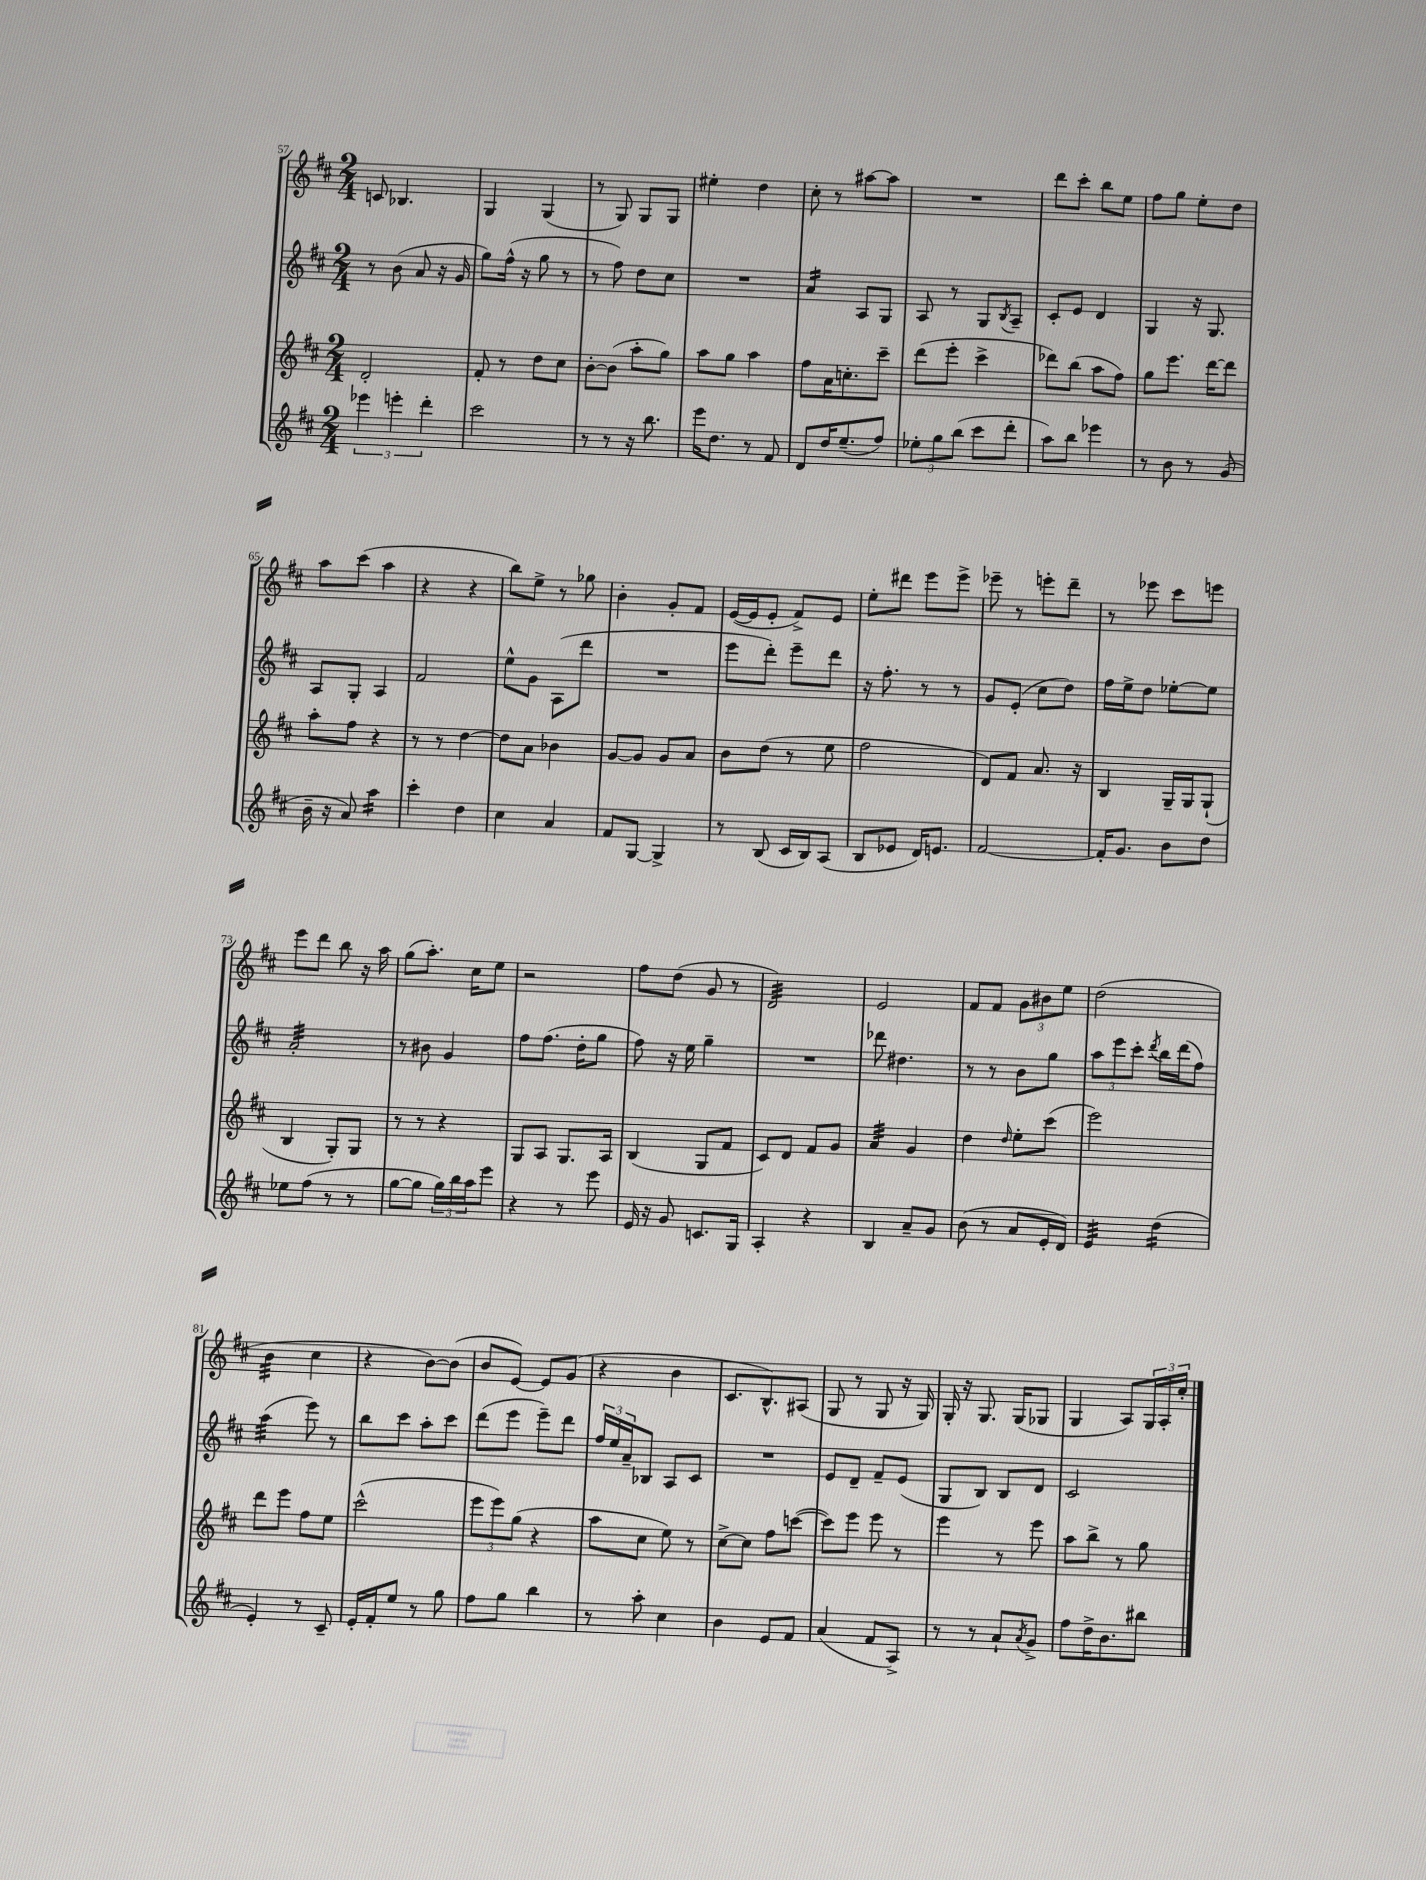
<<
\new StaffGroup <<
\new Staff = "s0" {
    \clef treble \key d \major \numericTimeSignature \time 2/4
    c'8 bes4. |
    g4 g4( |
    r8 g8) g8 g8 |
    eis''4-. d''4 |
    cis''8-. r8 ais''8~ ais''8 |
    R2 |
    d'''8 cis'''8-. b''8 e''8 |
    fis''8 g''8 e''8-. d''8 |
    a''8 cis'''8( a''4 |
    r4 r4 |
    b''8) e''8-> r8 ges''8 |
    b'4-. g'8-. fis'8 |
    e'16~( e'16 e'8-. fis'8->) e'8 |
    e''8-. dis'''8 e'''8 e'''8-> |
    ees'''8-- r8 e'''8-. d'''8-- |
    r8 ees'''8 cis'''8 e'''8 |
    e'''8 d'''8 b''8 r16 a''16 |
    g''8( a''8.-.) cis''16 e''8 |
    r2 |
    fis''8 d''8( g'8 r8 |
    d'2:32) |
    e'2 |
    fis'8 fis'8 \tuplet 3/2 { g'8 bis'8 e''8 } |
    d''2( |
    b'4:32 cis''4 |
    r4 b'8~) b'8( |
    b'8 e'8~) e'8 g'8( |
    r4 b'4 |
    cis'8. b8.-^) ais8( |
    g8 r8 g8 r16 g16) |
    g16-. r16 g8. g16( ges8 |
    g4 a8) \tuplet 3/2 { g16 a16-. cis''16-. } \bar "|." |
}
\new Staff = "s1" {
    \clef treble \key d \major \numericTimeSignature \time 2/4
    r8 b'8( a'8 r16 g'16 |
    g''8) fis''16-^( r16 g''8 r8 |
    r8 fis''8) d''8 cis''8 |
    R2 |
    a'4:16 a8 g8 |
    a8 r8 g8 \acciaccatura { b8 } a8-- |
    cis'8-. e'8 d'4 |
    g4 r16 g8. |
    a8 g8-. a4 |
    fis'2 |
    e''8-^ g'8 a8( d'''8 |
    R2 |
    e'''8 d'''8-.) e'''8-- d'''8 |
    r16 fis''8.-. r8 r8 |
    g'8 e'8-.( cis''8 d''8) |
    fis''16 e''16-> d''8 ees''8~-. ees''8 |
    a'2:32-. |
    r8 bis'8 g'4 |
    fis''8 fis''8.( d''16-. g''8 |
    fis''8) r16 e''16 g''4-- |
    R2 |
    des'''8 dis''4. |
    r8 r8 b'8 g''8 |
    \tuplet 3/2 { a''8 e'''8 cis'''8-. } \acciaccatura { d'''8 } b''16 d'''16( fis''8) |
    a''4:32( e'''8) r8 |
    b''8 cis'''8 a''8-. cis'''8 |
    d'''8( e'''8 e'''8--) d'''8 |
    \tuplet 3/2 { fis''16 e''16 a'16-- } bes8 a8 cis'8 |
    R2 |
    e'8 d'8-- fis'8-- e'8( |
    g8 b8) b8 d'8 |
    cis'2 \bar "|." |
}
\new Staff = "s2" {
    \clef treble \key d \major \numericTimeSignature \time 2/4
    d'2-. |
    fis'8-. r8 d''8 cis''8 |
    b'8~-. b'8( a''8-. g''8) |
    a''8 g''8 a''4 |
    fis''8 a'16 c''8.-. cis'''8-- |
    d'''8( e'''8-. cis'''4-> |
    des'''8) b''8( a''8 fis''8) |
    g''8 e'''8. d'''16~ d'''8 |
    a''8-. fis''8 r4 |
    r8 r8 d''4~ |
    d''8 a'8 bes'4 |
    g'8~ g'8 g'8 a'8 |
    b'8 d''8( r8 e''8 |
    fis''2 |
    d'8) fis'8 a'8. r16 |
    b4 g16-- g16 g8-!( |
    b4 g8-.) g8 |
    r8 r8 r4 |
    g8 a8 g8. a16 |
    b4( g8 fis'8 |
    cis'8) d'8 fis'8 g'8 |
    a'4:32 g'4 |
    d''4 \grace { d''16 } e''8-. cis'''8( |
    e'''2) |
    d'''8 e'''8 fis''8 e''8 |
    cis'''2-^( |
    \tuplet 3/2 { e'''8 e'''8) g''8( } r4 |
    a''8 cis''8 e''8) r8 |
    cis''8~-> cis''8 fis''8 c'''8~( |
    c'''8) e'''8 e'''8 r8 |
    e'''4 r8 e'''8 |
    a''8 b''8-> r8 g''8 \bar "|." |
}
\new Staff = "s3" {
    \clef treble \key d \major \numericTimeSignature \time 2/4
    \tuplet 3/2 { ees'''4 e'''4-. d'''4-. } |
    cis'''2 |
    r8 r8 r16 b''8. |
    e'''16 d''8. r8 fis'8 |
    d'8 d''16 e''8.--( fis''8) |
    \tuplet 3/2 { ees''8-. g''8 b''8( } cis'''8 d'''8-. |
    a''8) b''8 ees'''4 |
    r8 b'8 r8 g'8( |
    b'16-- r16 a'8) a''4:16 |
    cis'''4-. d''4 |
    cis''4 a'4 |
    fis'8 g8~ g4-> |
    r8 b8( cis'16 b16) a8( |
    b8 ees'8 d'16) e'8. |
    fis'2~ |
    fis'16-. g'8. b'8 d''8 |
    ees''8 fis''8( r8 r8 |
    g''8~ g''8 \tuplet 3/2 { g''16) b''16 a''16 } e'''8 |
    r4 r8 e'''8 |
    e'16 r16 g'8 c'8. g16 |
    a4-. r4 |
    b4 a'8-- g'8 |
    b'8( r8 a'8 e'16-. d'16) |
    e'4:32 d''4:16( |
    e'4-.) r8 cis'8-- |
    e'16-. fis'16-. e''8 r8 g''8 |
    fis''8 g''8 b''4 |
    r8 a''8-. cis''4 |
    b'4 e'8 fis'8 |
    a'4( fis'8 a8->) |
    r8 r8 a'8-! \acciaccatura { a'8 } g'8-> |
    fis''8 d''16-> b'8. bis''8 \bar "|." |
}
>>
>>
\layout { \context { \Score currentBarNumber = #57 } }
